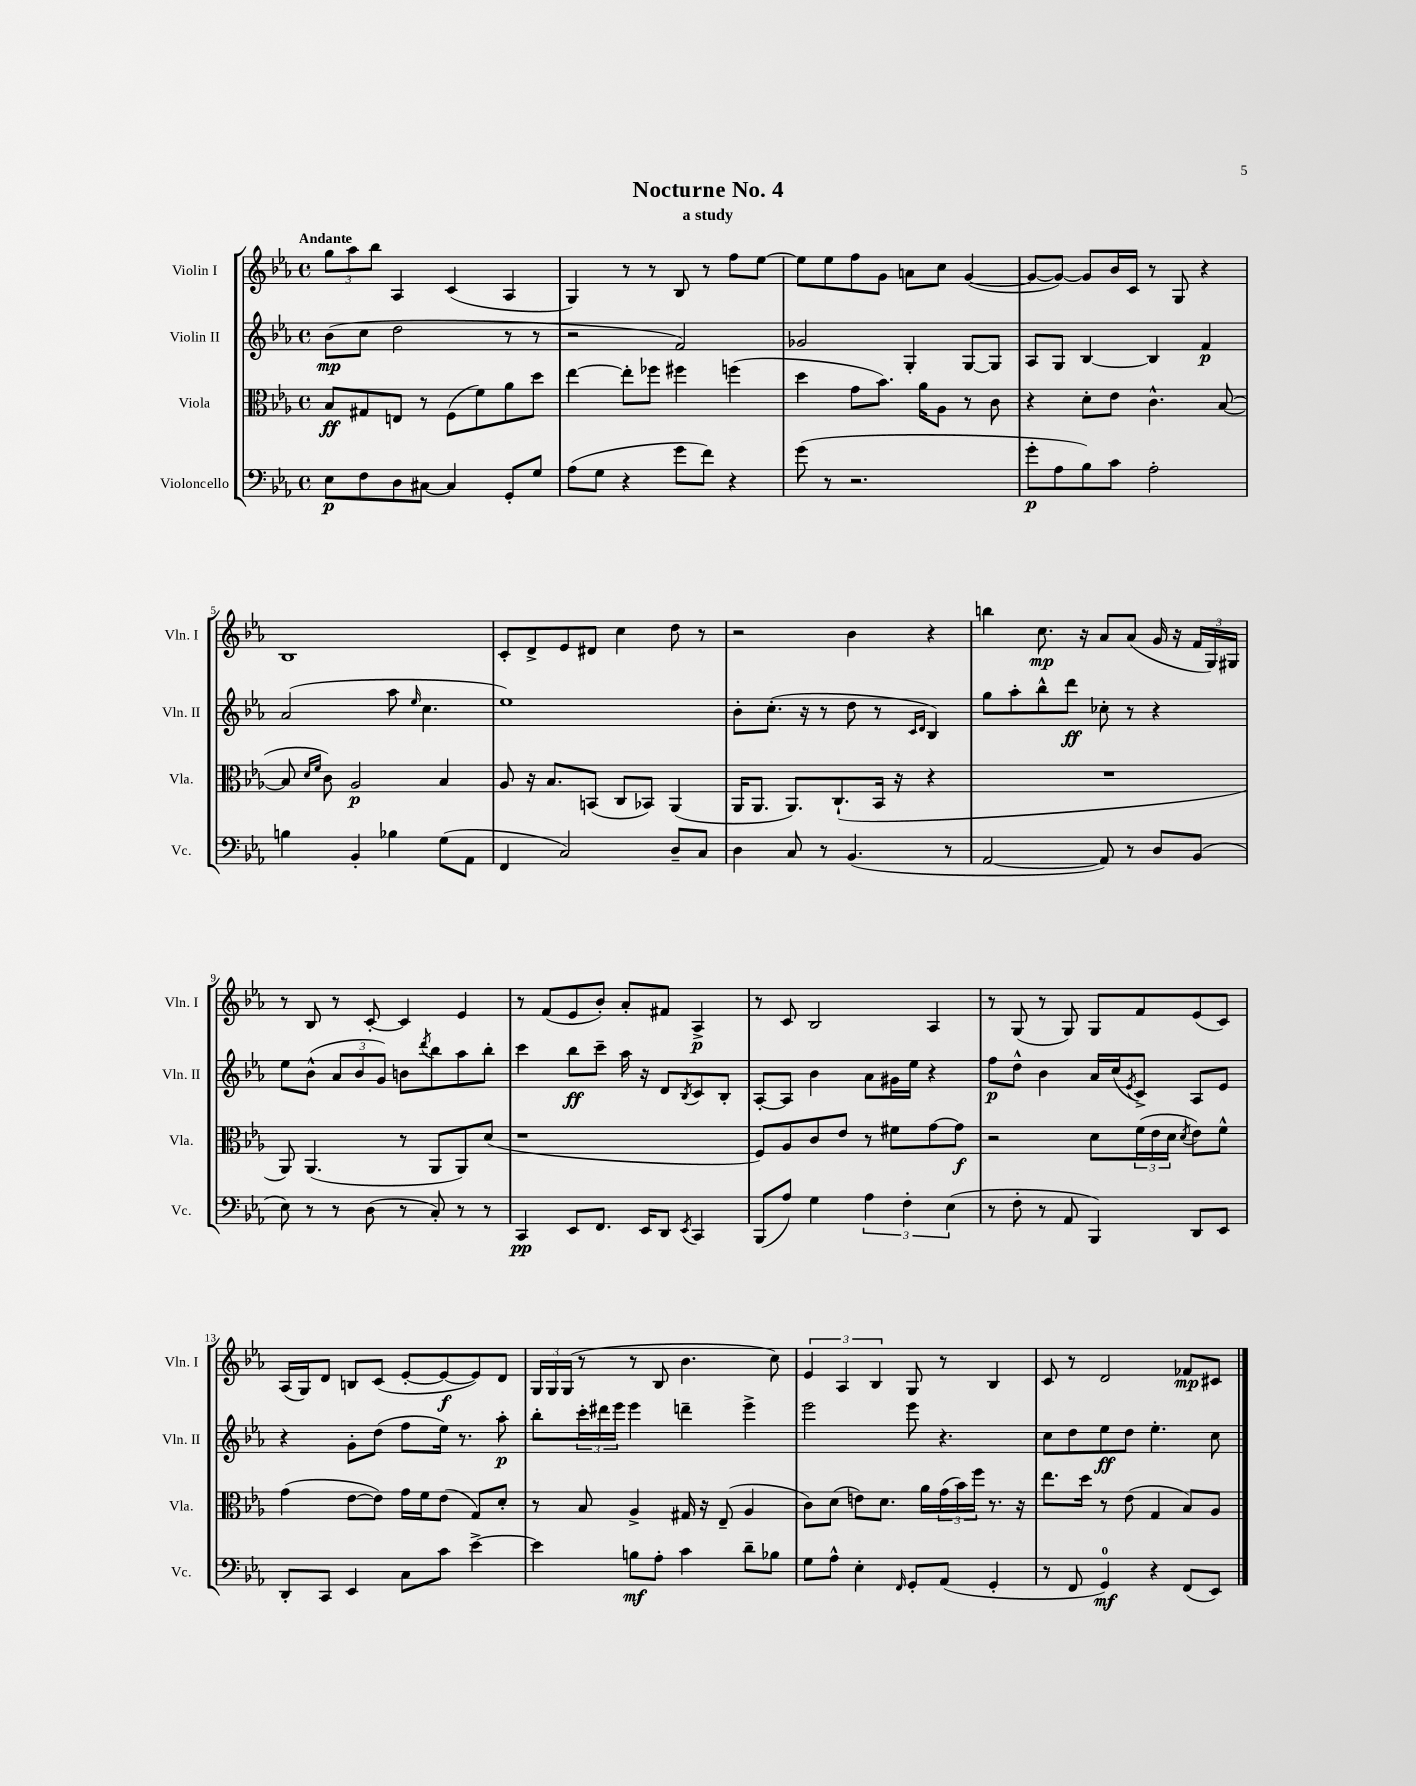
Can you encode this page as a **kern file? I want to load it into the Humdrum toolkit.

**kern	**kern	**kern	**kern
*staff4	*staff3	*staff2	*staff1
*clefF4	*clefC3	*clefG2	*clefG2
*k[b-e-a-]	*k[b-e-a-]	*k[b-e-a-]	*k[b-e-a-]
*M4/4	*M4/4	*M4/4	*M4/4
*met(c)	*met(c)	*met(c)	*met(c)
8E-	8B-	(8b-	12gg
.	.	.	12aa-
8F	8G#	8cc	.
.	.	.	12bb-
8D	8E	2dd	4A-
[8C#	8r	.	.
4C#]	(8F	.	(4c
.	8f)	.	.
8GG'	8a-	8r	4A-
8G	8dd	8r	.
=	=	=	=
(8A-	[4ee-	2r	4G)
8G	.	.	.
4r	8ee-']	.	8r
.	8ff-	.	8r
8g	4ff#	2f)	8B-
8f)	.	.	8r
4r	(4ff	.	8ff
.	.	.	[8ee-
=	=	=	=
(8g	4dd	2g-	8ee-]
8r	.	.	8ee-
2.r	8g	.	8ff
.	8.b-)	.	8g
.	.	4G'	8a
.	16a-	.	.
.	8A-	.	8cc
.	8r	[8G	([4g
.	8c	8G]	.
=	=	=	=
8g'	4r	8A-	8g_
8A-	.	8G	8g_)
8B-)	8d'	[4B-	8g]
8c	8e-	.	16b-
.	.	.	16c
2A-'	4.c^^	4B-]	8r
.	.	.	8G
.	.	4f	4r
.	([8B-	.	.
=	=	=	=
4B	8B-]	(2a-	1B-
.	16qqd	.	.
.	16qqf	.	.
.	8c)	.	.
4BB-'	2A-	.	.
4B-	.	8aa-	.
.	.	16qqee-	.
.	.	4.cc	.
(8G	4B-	.	.
8AA-	.	.	.
=	=	=	=
4FF	8A-	1ee-)	8c'
.	16r	.	8d^
.	8.B-	.	.
2C)	.	.	8e-
.	(8BB	.	8d#
.	8C	.	4cc
.	8BB-)	.	.
8D~	(4AA-	.	8dd
8C	.	.	8r
=	=	=	=
4D	16AA-	8b-'	2r
.	8.AA-	.	.
.	.	(8.cc'	.
8C	8.AA-)	.	.
.	.	16r	.
8r	.	8r	.
.	(8.C`	.	.
(4.BB-	.	8dd	4b-
.	16BB-	8r	.
.	16r	.	.
.	.	16qqc	.
.	.	16qqd	.
.	4r	4B-)	4r
8r	.	.	.
=	=	=	=
[2AA-	1r	8gg	4bb
.	.	8aa-'	.
.	.	8bb-^^	8.cc
.	.	8ddd	.
.	.	.	16r
8AA-])	.	8cc-'	8a-
8r	.	8r	(8a-
8D	.	4r	16g
.	.	.	16r
(8BB-	.	.	24f
.	.	.	24G)
.	.	.	24G#
=	=	=	=
8E-)	8AA-)	8ee-	8r
8r	(4.AA-	(8b-^^	8B-
8r	.	12a-	8r
.	.	12b-	.
(8D	.	.	[8c'
.	.	12g)	.
8r	8r	8b	4c]
.	.	8qddd	.
8C')	8AA-	8bb-	.
8r	8AA-)	8aa-	4e-
8r	(8d	8bb-'	.
=	=	=	=
4CC	1r	4ccc	8r
.	.	.	(8f
8EE-	.	8bb-	8e-
8.FF	.	8ccc~	8b-')
.	.	16aa-	8a-'
16EE-	.	16r	.
8DD	.	8d	8f#
8qEE-	.	8qB-	.
4CC	.	8c	4A-^
.	.	8B-'	.
=	=	=	=
(8BBB-	8F)	[8A-'	8r
8A-)	8A-	8A-]	8c
4G	8c	4b-	2B-
.	8e-	.	.
6A-	8r	8a-	.
.	8f#	16g#	.
6F'	.	.	.
.	.	16ee-	.
.	[8g	4r	4A-
(6E-	.	.	.
.	8g]	.	.
=	=	=	=
8r	2r	8ff	8r
8F'	.	8dd^^	(8G
8r	.	4b-	8r
8AA-	.	.	8G)
4BBB-)	8d	16a-	8G
.	.	(16cc	.
.	.	8qe-	.
.	(24f	8c^)	8f
.	24e-	.	.
.	24d	.	.
.	8qd	.	.
8DD	8e-)	8A-	(8e-
8EE-	8f^^	8e-	8c)
=	=	=	=
8DD'	(4g	4r	(16A-
.	.	.	16G)
8CC	.	.	8d
4EE-	[8e-	8g'	8B
.	8e-])	(8dd	(8c
8C	16g	8ff	[8e-'
.	16f	.	.
8c	(8e-	16ee-)	8e-_
.	.	8.r	.
[4e-^	8G)	.	8e-])
.	8d'	8aa-'	8d
=	=	=	=
4e-]	8r	8bb-'	24G
.	.	.	24G
.	.	.	(24G
.	8B-	24ccc'	8r
.	.	24ddd#	.
.	.	24eee-	.
8B	4A-^	4eee-	8r
8A-'	.	.	8B-
4c	16G#	4ddd~	4.b-
.	16r	.	.
.	(8E-~	.	.
8d~	4A-	4eee-^	.
8B-	.	.	8cc)
=	=	=	=
8G	8c)	2eee-	6e-
8A-^^	(8d	.	.
.	.	.	6A-
4E-'	8e)	.	.
.	.	.	6B-
.	8.d	.	.
16qqFF	.	.	.
8GG'	.	8eee-	8G
.	16a-	.	.
(8AA-	(24g	4.r	8r
.	24b-)	.	.
.	24ff	.	.
4GG'	8.r	.	4B-
.	16r	.	.
=	=	=	=
8r	8.ee-	8cc	8c
8FF	.	8dd	8r
.	16dd	.	.
4GG)	8r	8ee-	2d
.	(8e-	8dd	.
4r	4G	4.ee-'	.
(8FF	8B-)	.	8f-
8EE-)	8A-	8cc	8c#
==	==	==	==
*-	*-	*-	*-
